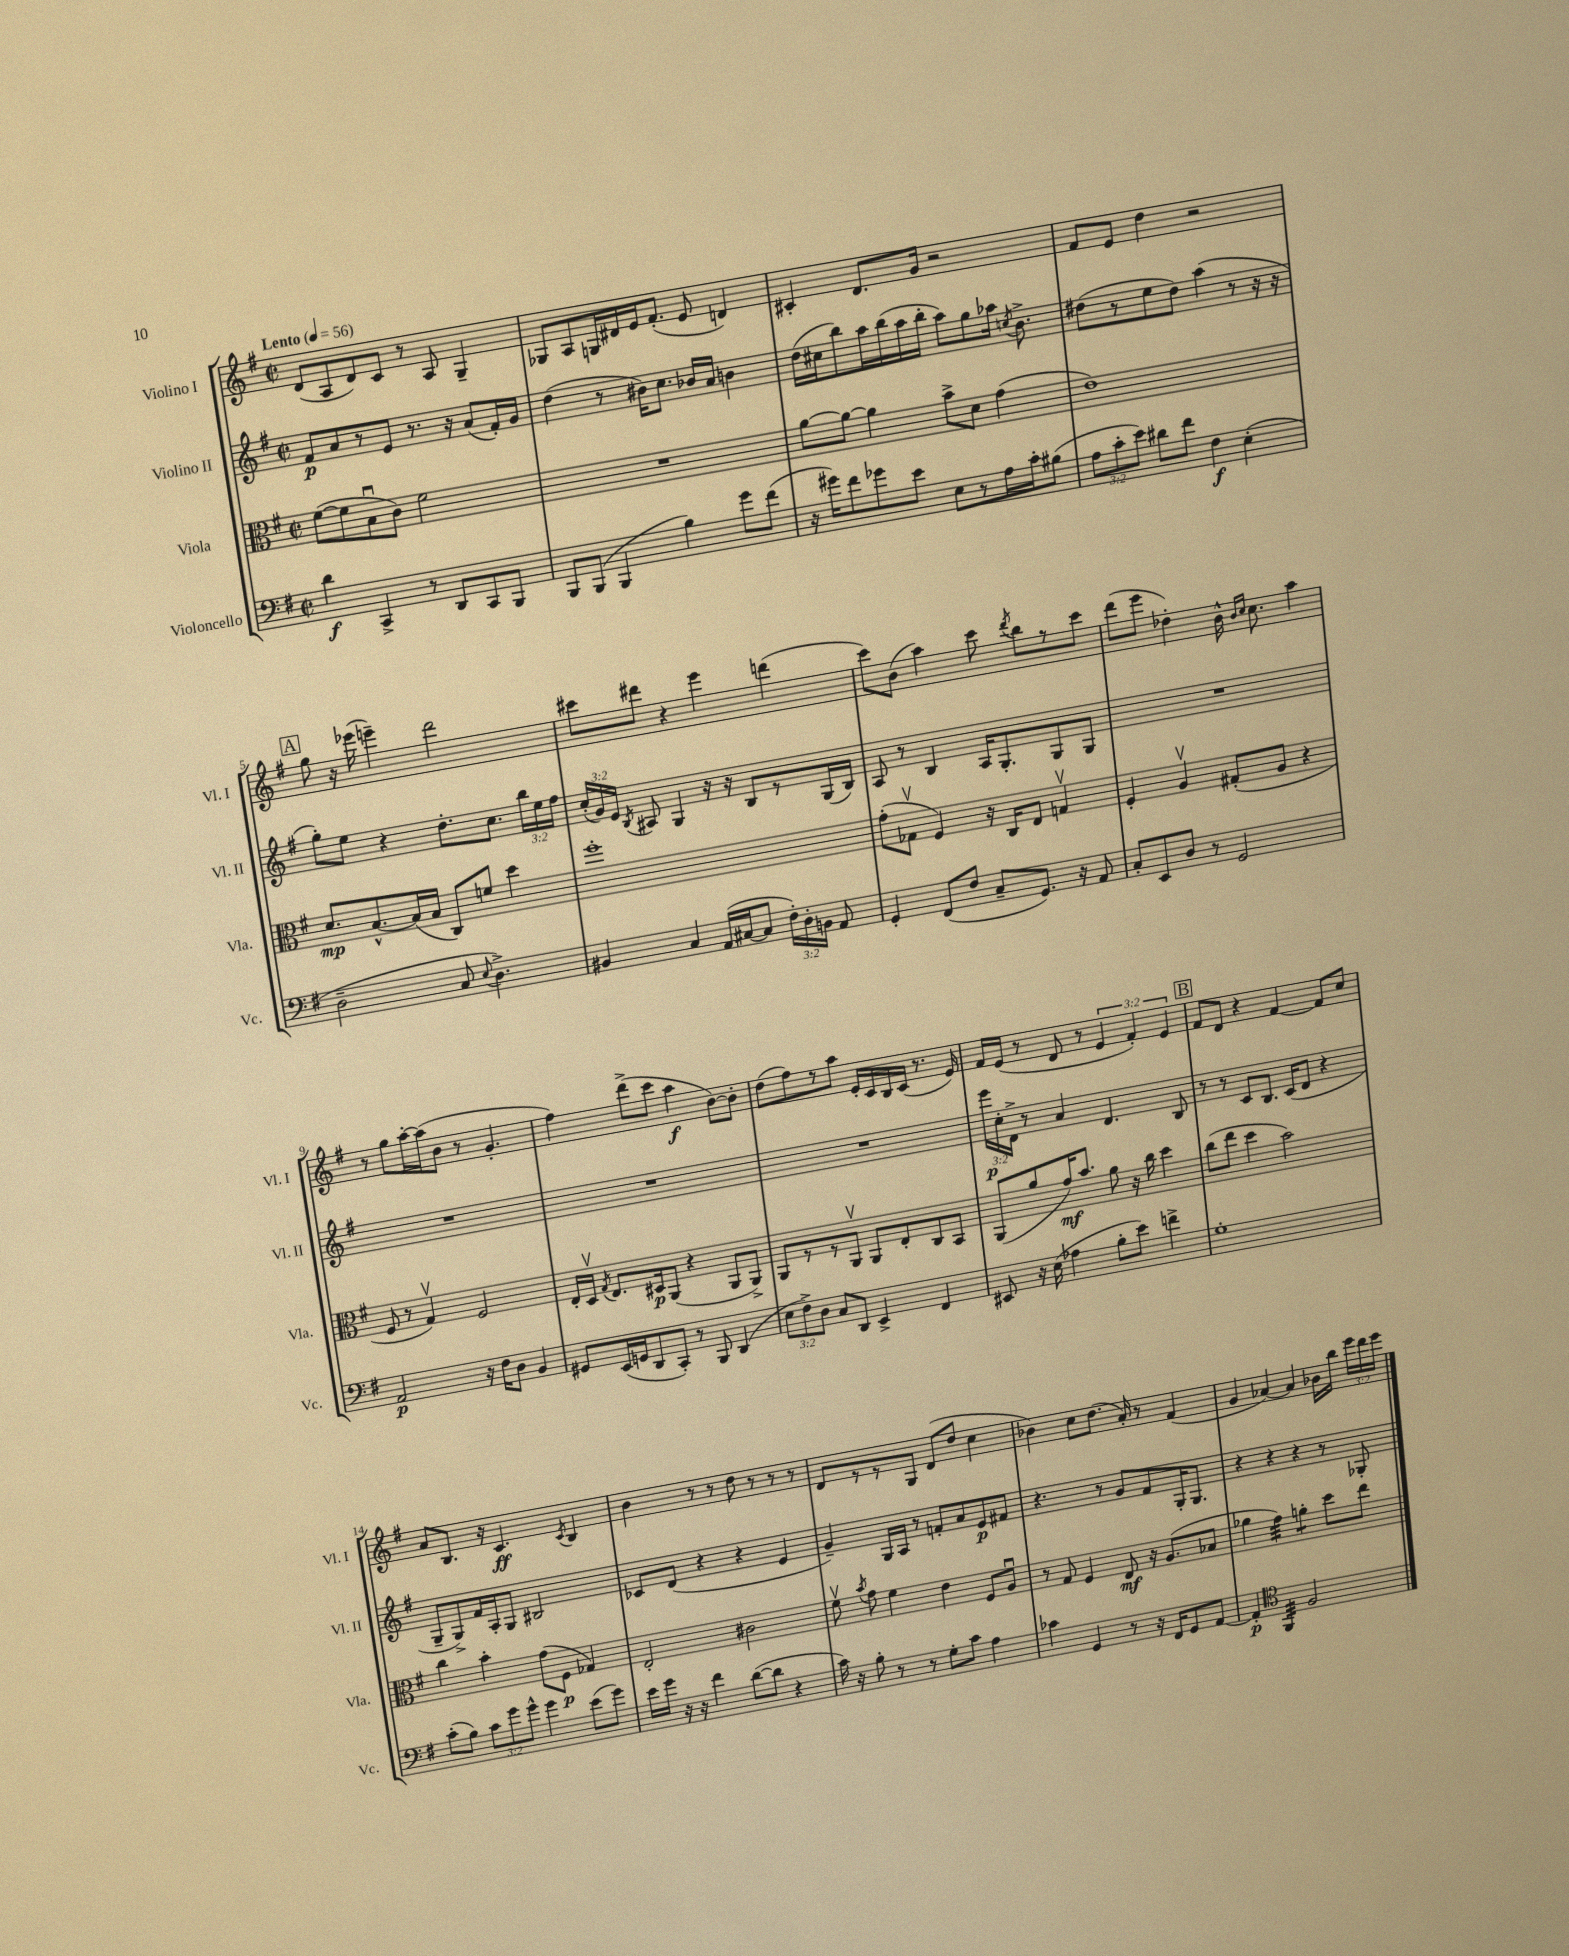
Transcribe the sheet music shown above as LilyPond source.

<<
\new StaffGroup <<
\new Staff = "s0" \with { instrumentName = "Violino I" shortInstrumentName = "Vl. I" } {
    \clef treble \key g \major \defaultTimeSignature \time 2/2 \override Staff.TupletNumber.text = #tuplet-number::calc-fraction-text \tempo "Lento" 4 = 56
    \autoBeamOff d'8[( a8 d'8) c'8] r8 a8 g4-- |
    ges8[ a8 g16 dis'16 e'16 fis'8.]-.( e'8 d'4) |
    cis'4-. d'8.[ g'16] r2 |
    fis'8[ e'8] d''4 r2 |
    \mark \markup { \box "A" } g''8 r16 ees'''16( e'''4--) d'''2 |
    cis'''8[ dis'''8] r4 e'''4 d'''4( |
    c'''8[) b'8]( a''4) c'''8 \acciaccatura { d'''8 } b''8[ r8 c'''8] |
    d'''8[( e'''8] des''4-.) b'16-^ \grace { b'16[ c''16] } c''8. a''4 |
    r8 g''8[ a''16~-. a''16( b'8] r8 g'4.-. |
    fis''4) d'''8[->( c'''8] a''4\f b'8[~) b'8]-. |
    d''8[( fis''8) r8 a''8] e'16[-. c'16 b16 c'16]( r8. e'16) |
    fis'16[ e'16]( r8 d'8 r8 \tuplet 3/2 { e'4 fis'4-.) e'4 } |
    \mark \markup { \box "B" } fis'8[ d'8] r4 fis'4~ fis'8[ c''8] |
    a'8[ b8.] r16 c'4.\ff \acciaccatura { c'8 } b4 |
    b'4 r8 r8 d''8 r8 r8 r8 |
    d'8[ r8 r8 g8] d'8[( d''8] c''4 |
    bes'4) c''8[ d''8.]( a'16-.) r8 fis'4( |
    g'4 aes'4~) aes'4 bes'16[ b''16] \tuplet 3/2 { e'''16[ d'''16 e'''16] } \bar "|." |
}
\new Staff = "s1" \with { instrumentName = "Violino II" shortInstrumentName = "Vl. II" } {
    \clef treble \key g \major \defaultTimeSignature \time 2/2 \override Staff.TupletNumber.text = #tuplet-number::calc-fraction-text
    \autoBeamOff fis'8[\p a'8 r8 e'8] r8. r16 a'8[( fis'16-.) g'16] |
    d''4( r8 bis'16[) c''8.] bes'16[ a'16] b'4 |
    d''16[( cis''16 b''8) a''16 b''16( a''16 b''16]-. a''8[) g''8 aes''16] \acciaccatura { c''8 } b'8.-> |
    dis''8[( r8 e''8 dis''8]) a''4( r8 r16 r16 |
    \mark \markup { \box "A" } g''8[-.) e''8] r4 d''8.[-. c''8.] \tuplet 3/2 { b''16[ e''16 fis''16] } |
    \tuplet 3/2 { c''16[-.( g'16) e'16] } \acciaccatura { b8 } ais8 g4 r16 r16 b8[ r8 g16( b16]) |
    a8 r8 b4 a16[ g8.-. g8 g8] |
    R1 |
    R1 |
    R1 |
    R1 |
    \tuplet 3/2 { e'''16[\p c''16-. d'16]-> } r8 a'4 d'4. b8 |
    \mark \markup { \box "B" } r8 r8 c'8[ b8.] c'16[( d'8] r4 |
    g8[-- g8->) fis'16 a16-. g8] bis2 |
    ces'8[ d'8]( r4 r4 e'4 |
    g'4--) g16[ a16] r8 f'8[-. a'8 e'8\p fis'8] |
    r4. r8 g'8[ fis'8 g16-. g8.] |
    r4 r4 r4 r8 ges8-. \bar "|." |
}
\new Staff = "s2" \with { instrumentName = "Viola" shortInstrumentName = "Vla." } {
    \clef alto \key g \major \defaultTimeSignature \time 2/2
    \autoBeamOff fis'8[~( fis'8 b8\downbow c'8]) fis'2 |
    R1 |
    a'8[~ a'8]~ a'4 b'8[-> d'8] g'4( |
    e'1) |
    \mark \markup { \box "A" } d'8.[\mp b8.~-^ b16( b16] c8[) f'8] d''4 |
    fis''1-. |
    g'8[-.( ges8]\upbow fis4) r16 c16[ e8] g4\upbow |
    fis4-. a4\upbow gis8[-.( a8] r4 |
    fis8 r8 g4\upbow) fis2 |
    e16[-. d16]\upbow \acciaccatura { g8 } e8.[ dis16\p a,8]( r4 a,8[ a,8]->) |
    a,8[ r8 r8 a,8]\upbow a,8[ e8-. c8 b,8] |
    a,8[( a'8 g'16\mf) b'8.] a'8 r16 c''16 d''4 |
    \mark \markup { \box "B" } c''8[( e''8] d''4 b'2) |
    c''4 b'4-. g'8[( fis8]\p ges4) |
    e2-. cis'2 |
    fis'8\upbow \acciaccatura { b'8 } g'8 fis'4 e'4 fis8[ a8]\downbow |
    r8 g8 fis4 e8\mf r16 a8.[( bes8] |
    aes'4 g'4:32) a'4:8-. d''8[ e''8] \bar "|." |
}
\new Staff = "s3" \with { instrumentName = "Violoncello" shortInstrumentName = "Vc." } {
    \clef bass \key g \major \defaultTimeSignature \time 2/2 \override Staff.TupletNumber.text = #tuplet-number::calc-fraction-text
    \autoBeamOff d'4\f c,4-> r8 d,8[ c,8 b,,8] |
    b,,8[ b,,8]( b,,4 b4) g'8[ fis'8]( |
    r16 gis'16[) fis'8 ges'8 e'8] e8[ r8 a16 c'16-. bis8]( |
    \tuplet 3/2 { a8[ c'8-. e'8]) } dis'8[ fis'8] fis4\f e4-.( |
    \mark \markup { \box "A" } d2-- c8 \appoggiatura { e8 } d4.->) |
    bis,4 c4 a,16[( cis16~ cis8] \tuplet 3/2 { fis16[-.) d16-. b,16] } a,8 |
    g,4-. fis,8[( fis8] c8[-- g,8.]) r16 a,8 |
    c8[-. e,8 d8] r8 g,2 |
    a,2\p r16 fis16[ d8] b,4 |
    gis,8[ e,16( g,16 d,8 c,8]-.) r8 b,,8 d,4( |
    \tuplet 3/2 { e8[ fis8->) d8] } c8[ d,8] e,4-> fis,4 |
    eis,8 r16 e16( aes4 b8[-. e'8]) f'4-> |
    \mark \markup { \box "B" } g1-. |
    c'8[-.( b8]) \tuplet 3/2 { c'8[ g'8 g'8]-^ } g'4 e'8[( g'8]) |
    e'16[ g'16] r16 r16 fis'4 d'8[~( d'8] r4 |
    c'16) r16 b8-. r8 r8 g8[-. c'8] a4 |
    ces'4 g,4 r8 r16 fis,16[ g,8 a,8]~ |
    a,4-.\p \clef tenor fis,4:32 fis2 \bar "|." |
}
>>
>>
